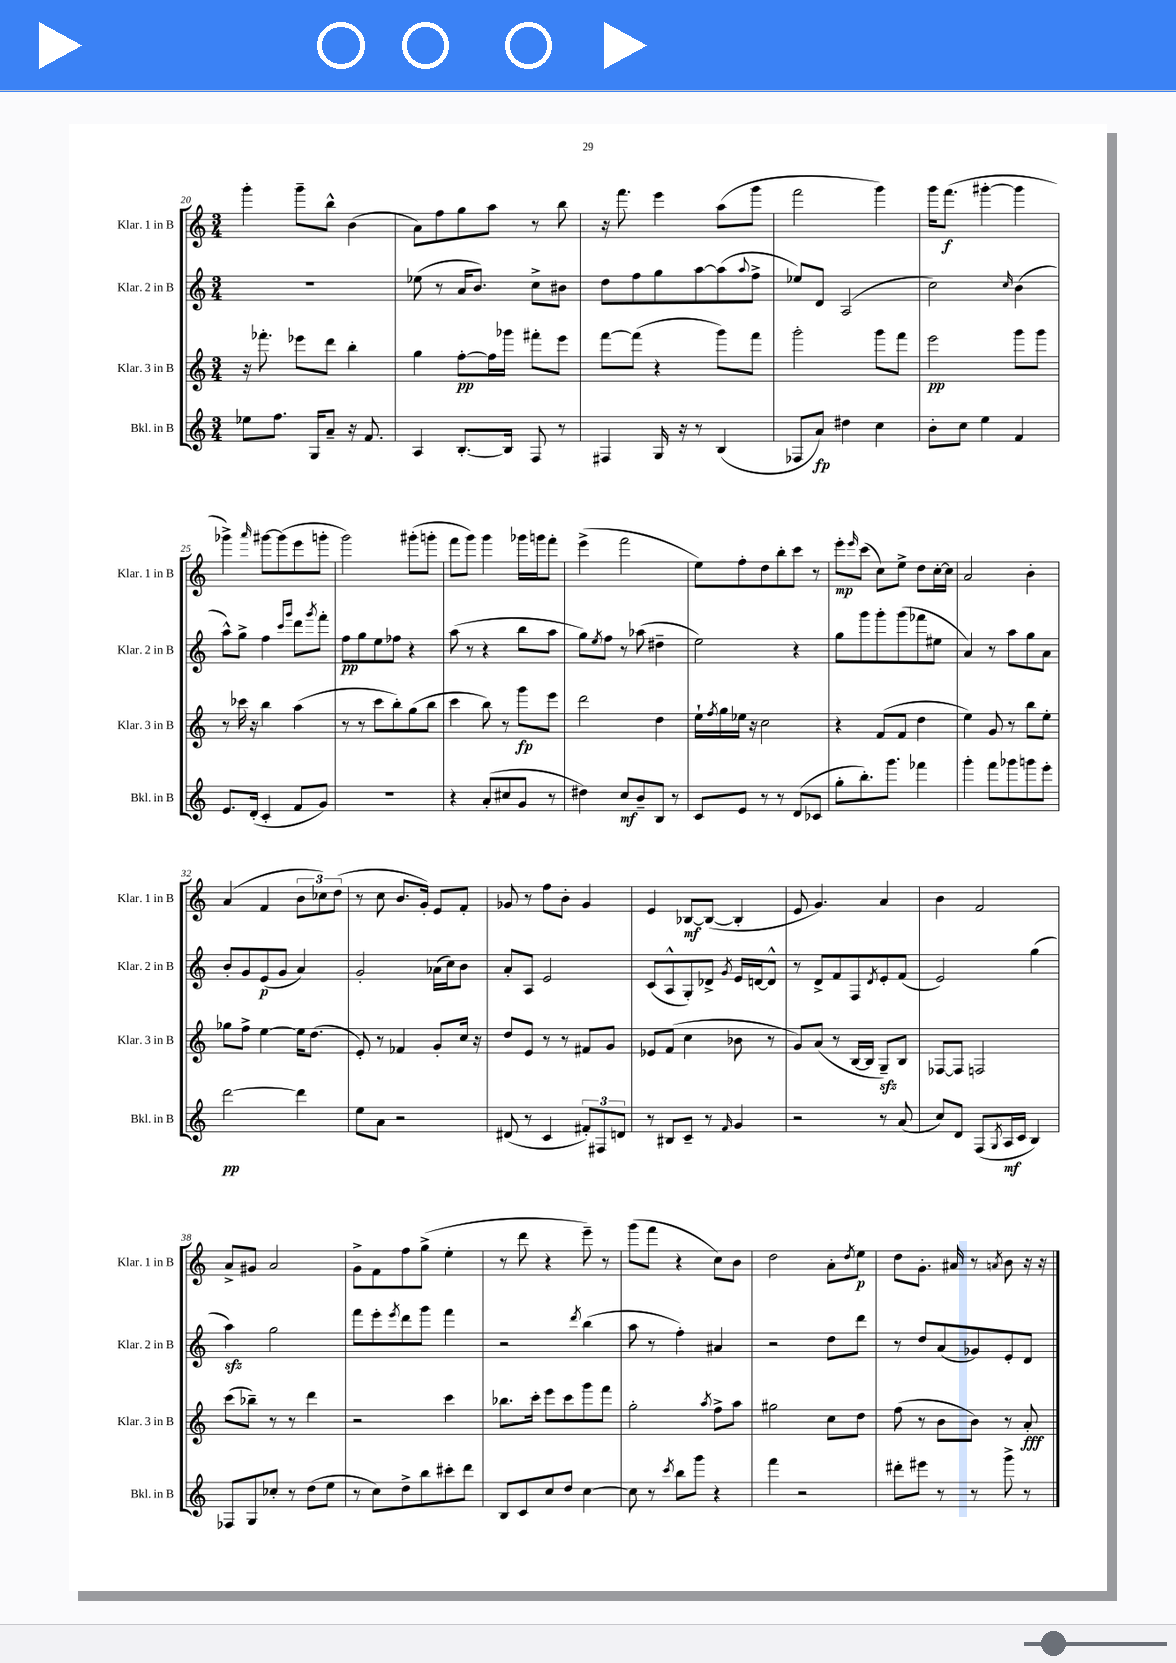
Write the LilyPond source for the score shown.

<<
\new StaffGroup <<
\new Staff = "s0" \with { instrumentName = "Klar. 1 in B" shortInstrumentName = "Klar. 1 in B" } {
    \clef treble \key c \major \numericTimeSignature \time 3/4
    g'''4-. g'''8-- b''8-^ b'4( |
    a'8) f''8 g''8 a''8 r8 b''8 |
    r16 f'''8. e'''4 a''8( g'''8 |
    f'''2 g'''4) |
    g'''16 f'''8.\f( gis'''4~-. gis'''4 |
    ges'''4->) \grace { a'''16 } gis'''8~ gis'''8( e'''8 g'''8-. |
    g'''2) gis'''8-.( g'''8-. |
    f'''8 g'''8) g'''4 ges'''16 g'''16 f'''8-. |
    e'''4->( f'''2 |
    e''8) f''8-. d''8 b''8-. c'''8 r8 |
    e'''8-.\mp \grace { e'''16 } c'''8( c''8) e''8-> d''8 c''16~-. c''16 |
    a'2 b'4-. |
    a'4( f'4 \tuplet 3/2 { b'8 ces''8) d''8( } |
    r8 c''8 b'8. g'16-.) e'8 f'8-. |
    ges'8 r8 f''8 b'8-. ges'4 |
    e'4 bes8~\mf bes8~( bes4-. |
    e'8 g'4.) a'4 |
    b'4 f'2 |
    a'8-> gis'8 a'2 |
    g'8-> f'8 f''8 g''8->( e''4-. |
    r8 d'''8 r4 e'''8--) r8 |
    g'''8( f'''8 r4 c''8) b'8 |
    d''2 a'8-. \acciaccatura { d''8 } e''8\p |
    d''8 g'8.-. ais'16 r8 \acciaccatura { a'8 } b'8 r16 r16 \bar "|." |
}
\new Staff = "s1" \with { instrumentName = "Klar. 2 in B" shortInstrumentName = "Klar. 2 in B" } {
    \clef treble \key c \major \numericTimeSignature \time 3/4
    R2. |
    ees''8( r8 a'16 b'8.) c''8-> bis'8 |
    d''8 f''8 g''8 a''8~ a''8( \appoggiatura { a''8 } f''8-> |
    ees''8) d'8 a2( |
    c''2) \grace { c''16 } b'4( |
    a''8-^) g''8-> f''4 \grace { c'''16 g'''16 } d'''8 \acciaccatura { g'''8 } f'''8-. |
    f''8\pp g''8 e''8 fes''8 r4 |
    a''8( r8 r4 b''8 a''8 |
    g''8) \acciaccatura { e''8 } f''8 r8 aes''8( dis''4-- |
    e''2) r4 |
    g''8 g'''8 g'''8-. g'''8( fes'''8 eis''8 |
    a'4) r8 a''8 g''8 a'8 |
    b'8-. g'8 e'8\p( g'8 a'4) |
    g'2-. aes'16( c''16) b'8 |
    a'8-. a8 e'2 |
    c'8( a8-^ g8-.) des'8-> \acciaccatura { g'8 } e'16 d'16~ d'8-^ |
    r8 d'8-> f'8 f8 \acciaccatura { d'8 } e'8-. f'8( |
    e'2) g''4( |
    a''4\sfz) g''2 |
    f'''8 e'''8-. \acciaccatura { e'''8 } d'''8 g'''8 f'''4 |
    r2 \acciaccatura { d'''8 } b''4( |
    a''8 r8 f''4-.) ais'4 |
    r2 d''8 d'''8 |
    r8 d''8 a'8( ges'8) e'8-. d'8 \bar "|." |
}
\new Staff = "s2" \with { instrumentName = "Klar. 3 in B" shortInstrumentName = "Klar. 3 in B" } {
    \clef treble \key c \major \numericTimeSignature \time 3/4
    r16 fes'''8.-. ees'''8 d'''8 b''4-. |
    g''4 f''8~-.\pp f''16 ges'''16 fis'''8-. e'''8 |
    f'''8~ f'''8( r4 g'''8) f'''8 |
    g'''2-. g'''8 f'''8 |
    e'''2\pp g'''8 g'''8 |
    r8 ces'''16 r16 b''4 a''4( |
    r8 r8 c'''8 b''8-.) g''8( b''8 |
    c'''4 b''8) r8 g'''8\fp e'''8 |
    d'''2 d''4 |
    e''16-! \acciaccatura { f''8 } g''16 ees''16 r16 c''2 |
    r4 f'8( f'8 d''4 |
    e''4) g'8 r8 b''8 e''8-. |
    ges''8 f''8-> e''4~ e''16 d''8.( |
    e'8-.) r8 fes'4 g'8-. c''16 r16 |
    d''8 e'8 r8 r8 fis'8 g'8 |
    ees'8 f'8( c''4 bes'8 r8 |
    g'8) a'8( r8 b16~ b16 g8--\sfz) b8 |
    fes8~ fes8 f2 |
    c'''8( bes''8--) r8 r8 d'''4 |
    r2 c'''4 |
    bes''8. c'''16-. e'''8 c'''8 g'''8 f'''8 |
    g''2-. \acciaccatura { a''8 } f''8-> a''8 |
    gis''2 c''8 d''8 |
    f''8( r8 b'8 b'8) r8 a'8-.\fff \bar "|." |
}
\new Staff = "s3" \with { instrumentName = "Bkl. in B" shortInstrumentName = "Bkl. in B" } {
    \clef treble \key c \major \numericTimeSignature \time 3/4
    ees''8 f''8. g16 a'8-- r16 f'8. |
    a4 b8.~-. b16 f8 r8 |
    fis4 g16 r16 r8 b4( |
    fes8 a'8\fp) dis''4 c''4 |
    b'8-. c''8 e''4 f'4 |
    e'8. d'16-.( c'4-. f'8 g'8) |
    R2. |
    r4 a'8-.( cis''8 g'8 r8 |
    dis''4) c''8\mf b'8-- b8 r8 |
    c'8 e'8 r8 r8 d'8( ces'8 |
    g''8-. b''8.-.) g'''8. fes'''4 |
    g'''4-. f'''8 ges'''8 g'''8 e'''8-. |
    d'''2~\pp d'''4 |
    e''8 a'8 r2 |
    dis'8( r8 c'4 \tuplet 3/2 { fis'8-.) fis8 d'8 } |
    r8 bis8 c'8-- r8 \grace { f'16 } g'4 |
    r2 r8 a'8( |
    c''8) d'8 f8( \acciaccatura { g8 } a16\mf c'16 b4) |
    fes8 g8 ces''8-. r8 d''8( e''8 |
    r8 c''8) d''8-> b''8 cis'''8-. d'''8 |
    b8 c'8 c''8 d''8 c''4~ |
    c''8 r8 \acciaccatura { c'''8 } b''8 g'''8 r4 |
    f'''4 r2 |
    dis'''8-. eis'''8 r8 r8 g'''8-> r8 \bar "|." |
}
>>
>>
\layout { \context { \Score currentBarNumber = #20 } }
